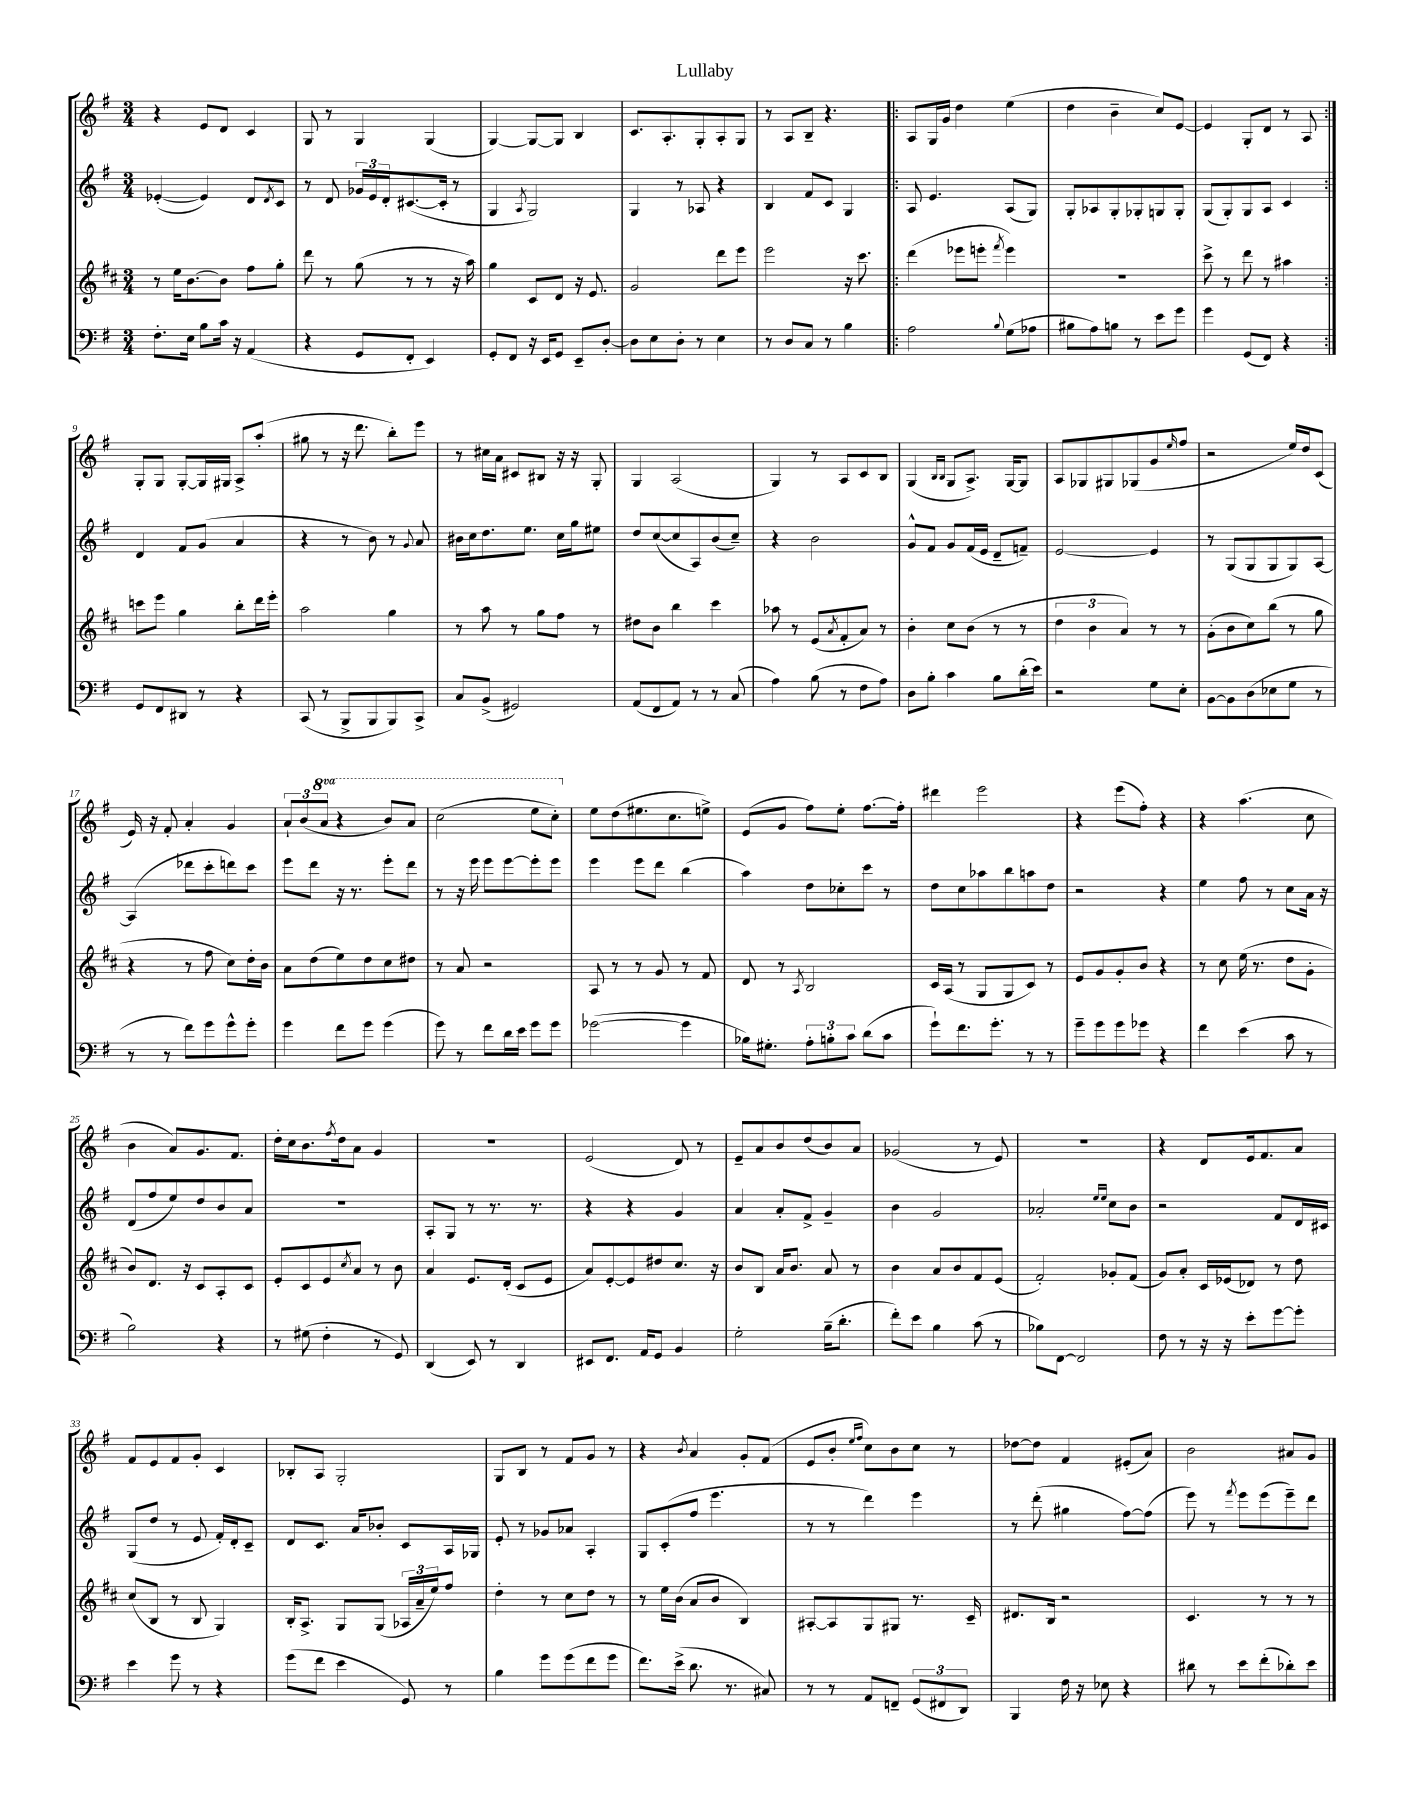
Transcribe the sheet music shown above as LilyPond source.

\header { title = "Lullaby" }
<<
\new StaffGroup <<
\new Staff = "s0" {
    \clef treble \key g \major \numericTimeSignature \time 3/4 \set Staff.ottavationMarkups = #ottavation-simple-ordinals
    r4 e'8 d'8 c'4 |
    g8 r8 g4 g4( |
    g4~) g8~ g8 b4 |
    c'8. a8.-. g8-. a8-. g8 |
    r8 a8 b8-- r4. |
    \repeat volta 2 { a8 g16 g'16 d''4 e''4( |
    d''4 b'4-- c''8) e'8~ |
    e'4 g8-. d'8 r8 a8 | }
    g8-. g8 g8~-. g16 gis16 a8-> a''8-.( |
    gis''8 r8 r16 d'''8. b''8-.) e'''8 |
    r8 cis''16 a'16 cis'8 bis8 r16 r16 g8-. |
    g4 a2( |
    g4) r8 a8 c'8 b8 |
    g4( \grace { b16 b16 } g8 a8.->) g16~ g8 |
    a8 ges8 gis8 ges8( g'8 \grace { e''16 } fis''8 |
    r2 e''16) d''16 c'8( |
    e'16) r16 fis'8-. a'4-. g'4 |
    \tuplet 3/2 { a'8-! b'8( \ottava #1 a''8 } r4 b''8) a''8 |
    c'''2( e'''8 c'''8-.) \ottava #0 |
    e''8 d''8( eis''8. c''8. e''8->) |
    e'8( g'8 fis''8) e''8-. fis''8.~ fis''16-. |
    dis'''4 e'''2 |
    r4 e'''8( fis''8-.) r4 |
    r4 a''4.( c''8 |
    b'4 a'8) g'8. fis'8. |
    d''16-. c''16 b'8. \acciaccatura { fis''8 } d''16 a'8 g'4 |
    R2. |
    e'2( d'8) r8 |
    e'8-- a'8 b'8 d''8( b'8) a'8 |
    ges'2( r8 e'8) |
    R2. |
    r4 d'8 e'16 fis'8. a'8 |
    fis'8 e'8 fis'8 g'8-. c'4 |
    bes8-. a8 g2-. |
    g8 b8 r8 fis'8 g'8 r8 |
    r4 \acciaccatura { b'8 } a'4 g'8-. fis'8( |
    e'8 b'8-. \grace { e''16 fis''16 } c''8) b'8 c''8 r8 |
    des''8~ des''8 fis'4 eis'8-.( a'8) |
    b'2 ais'8 g'8 \bar "|." |
}
\new Staff = "s1" {
    \clef treble \key g \major \numericTimeSignature \time 3/4
    ees'4~-.( ees'4) d'8 \acciaccatura { d'8 } c'8 |
    r8 d'8 \tuplet 3/2 { ges'16 e'16 d'16-. } cis'8.~( cis'16-. r8 |
    g4 \acciaccatura { a8 } g2) |
    g4 r8 aes8 r4 |
    b4 fis'8 c'8 g4 |
    \repeat volta 2 { a8 e'4. a8( g8) |
    g8-. aes8 g8-. ges8-. g8 g8-. |
    g8( g8-.) g8 a8 c'4 | }
    d'4 fis'8 g'8( a'4 |
    r4 r8 b'8) r8 \appoggiatura { g'8 } a'8 |
    bis'16 c''16 d''8. e''8. c''16 g''16 eis''8 |
    d''8 c''8~( c''8 a8) b'8( c''8--) |
    r4 b'2 |
    g'8-^ fis'8 g'8 fis'16( e'16 d'8-- f'8--) |
    e'2~ e'4 |
    r8 g8( g8 g8 g8) a8~ |
    a4( des'''8 c'''8-. d'''8) c'''8 |
    e'''8 d'''8 r16 r8. e'''8-. d'''8 |
    r8 r16 e'''16 e'''8 e'''8~ e'''8-. e'''8 |
    e'''4 e'''8 d'''8 b''4( |
    a''4) d''8 ces''8-. c'''8 r8 |
    d''8 c''8 aes''8 b''8 a''8 d''8 |
    r2 r4 |
    e''4 fis''8 r8 c''8 a'16 r16 |
    d'8( fis''8 e''8) d''8 b'8 a'8 |
    R2. |
    a8-. g8 r8 r8. r8. |
    r4 r4 g'4 |
    a'4 a'8-. fis'8-> g'4-- |
    b'4 g'2 |
    aes'2-. \grace { e''16 e''16 } c''8 b'8 |
    r2 fis'8 d'16 cis'16 |
    g8( d''8 r8 e'8 fis'16-.) d'16-. c'8-- |
    d'8 c'8. a'16 bes'8-. c'8 a16 ges16 |
    e'8-. r8 ges'8 aes'8 a4-. |
    g8 c'8-.( fis''8 e'''4. |
    r8 r8 d'''4) e'''4 |
    r8 d'''8-.( gis''4 fis''8~) fis''8( |
    e'''8) r8 \acciaccatura { fis'''8 } e'''8 e'''8( e'''8--) d'''8 \bar "|." |
}
\new Staff = "s2" {
    \clef treble \key d \major \numericTimeSignature \time 3/4
    r8 e''16 b'8.~ b'8 fis''8 g''8-. |
    d'''8 r8 g''8( r8 r8 r16 a''16) |
    g''4 cis'8 d'8 r16 e'8. |
    g'2 d'''8 e'''8 |
    e'''2 r16 cis'''8. |
    \repeat volta 2 { d'''4( ees'''8 e'''8-. \acciaccatura { fis'''8 } e'''4) |
    R2. |
    cis'''8-> r8 d'''8 r8 ais''4 | }
    c'''8 e'''8 g''4 b''8-. d'''16 e'''16-. |
    a''2 g''4 |
    r8 a''8 r8 g''8 fis''8 r8 |
    dis''8 b'8 b''4 cis'''4 |
    aes''8 r8 e'8( \acciaccatura { a'8 } fis'8-. a'8) r8 |
    b'4-. cis''8 b'8( r8 r8 |
    \tuplet 3/2 { d''4 b'4 a'4) } r8 r8 |
    g'8-.( b'8 cis''8) b''8( r8 g''8 |
    r4 r8 fis''8 cis''8) d''16-. b'16 |
    a'8 d''8( e''8) d''8 cis''8 dis''8 |
    r8 a'8 r2 |
    a8 r8 r8 g'8 r8 fis'8 |
    d'8 r8 \acciaccatura { a8 } b2 |
    cis'16 a16( r8 g8 g8 cis'8) r8 |
    e'8 g'8 g'8-. b'8 r4 |
    r8 cis''8 e''16( r8. d''8 g'8-. |
    b'8) d'8. r16 cis'8 a8-. cis'8 |
    e'8-. cis'8 e'8 \acciaccatura { cis''8 } a'8 r8 b'8 |
    a'4 e'8. d'16-.( cis'8 e'8 |
    a'8) e'8~-. e'8 dis''8 cis''8. r16 |
    b'8 b8 a'16 b'8. a'8 r8 |
    b'4 a'8 b'8 fis'8 e'8( |
    fis'2-.) ges'8-. fis'8( |
    g'8) a'8-. cis'16 ees'16( des'8) r8 d''8 |
    cis''8( b8 r8 b8 g4) |
    b16-. a8.-> g8 g8( \tuplet 3/2 { aes16 a'16-- e''16) } fis''8 |
    d''4-. r8 cis''8 d''8 r8 |
    r8 e''16 b'16( a'8 b'8 b4) |
    ais8~-. ais8 g8 gis8 r8. cis'16-- |
    dis'8. b16 r2 |
    cis'4. r8 r8 r8 \bar "|." |
}
\new Staff = "s3" {
    \clef bass \key g \major \numericTimeSignature \time 3/4
    fis8.-. e16 b8 c'16 r16 a,4( |
    r4 g,8 fis,8-. e,4) |
    g,8-. fis,8 r16 e,16 g,8 e,8-- d8~-. |
    d8 e8 d8-. r8 e4 |
    r8 d8 c8 r8 b4 |
    \repeat volta 2 { a2 \appoggiatura { b8 } g8( aes8 |
    bis8 a8) b8 r8 e'8 g'8 |
    g'4 g,8( fis,8) r4 | }
    g,8 fis,8 dis,8 r8 r4 |
    c,8( r8 b,,8-> b,,8 b,,8) c,8-> |
    c8 b,8->( gis,2) |
    a,8( fis,8 a,8) r8 r8 c8( |
    a4) b8( r8 fis8 a8) |
    d8 b8-. c'4 b8 d'16-.( e'16) |
    r2 g8 e8-. |
    b,8~ b,8 d8( ees8 g8 r8 |
    r8 r8 fis'8) g'8 g'8-^ g'8-. |
    g'4 fis'8 g'8 g'4( |
    g'8) r8 fis'8 d'16 e'16 g'8 g'8 |
    ges'2~( ges'4 |
    bes16) gis8.-. \tuplet 3/2 { a8-. b8-. c'8 } d'8( c'8 |
    g'8-!) fis'8. g'8.-. r8 r8 |
    g'8-- g'8 g'8 ges'8 r4 |
    fis'4 e'4( c'8 r8 |
    b2) r4 |
    r8 gis8( fis4-. r8 g,8) |
    d,4( e,8) r8 d,4 |
    eis,8 fis,8. a,16 g,8 b,4 |
    g2-. b16--( d'8.-. |
    fis'8-.) e'8 b4 c'8( r8 |
    bes8) fis,8~ fis,2 |
    fis8 r8 r16 r16 e'8-. g'8~ g'8-. |
    e'4 g'8 r8 r4 |
    g'8( fis'8 e'4 g,8) r8 |
    b4 g'8 g'8( fis'8 g'8 |
    fis'8.) e'16->( d'8. r8. cis8) |
    r8 r8 a,8 f,8-- \tuplet 3/2 { g,8( fis,8 d,8) } |
    b,,4 fis16 r16 ees8 r4 |
    dis'8 r8 e'8 fis'8-.( des'8-.) e'8 \bar "|." |
}
>>
>>
